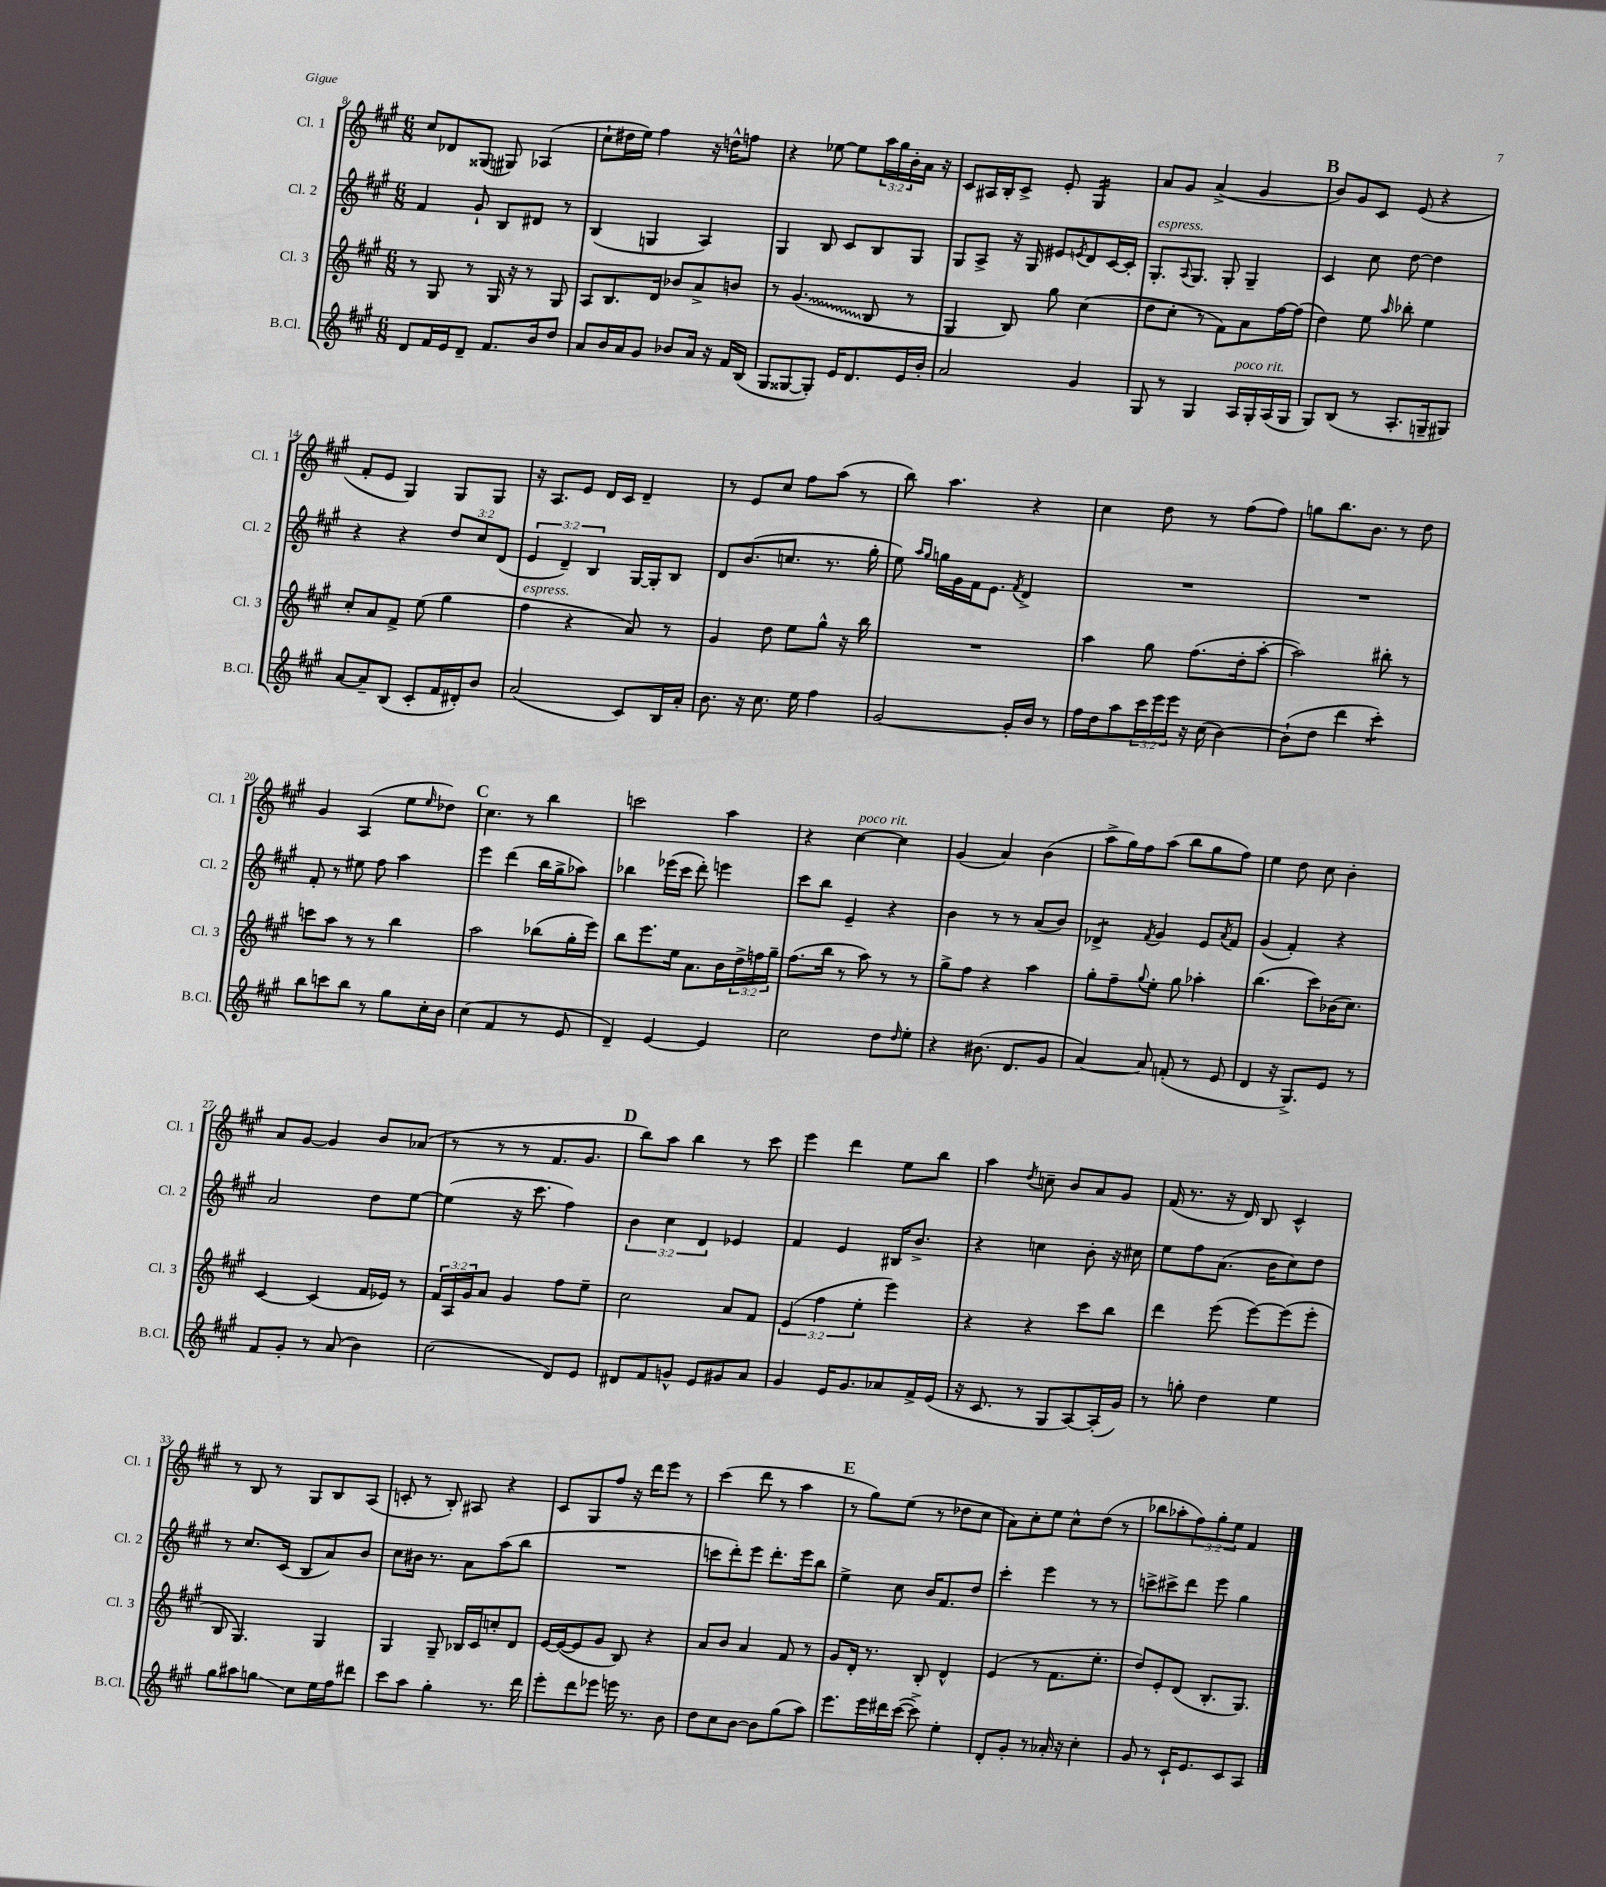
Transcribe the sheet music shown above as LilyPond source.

<<
\new StaffGroup <<
\new Staff = "s0" \with { instrumentName = "Cl. 1" shortInstrumentName = "Cl. 1" } {
    \clef treble \key a \major \numericTimeSignature \time 6/8 \override Staff.TupletNumber.text = #tuplet-number::calc-fraction-text
    cis''8 des'8 gisis8( gis8) aes4( |
    cis''8-! dis''16 e''16) fis''4 r16 d''16-^ f''8 |
    r4 ees''8~ ees''8 \tuplet 3/2 { a''16 gis''16 b'16-. } a'16 r16 |
    cis'8 ais16 b16-. cis'8-> e'8-. gis4:16 |
    a'8 gis'8 a'4->( gis'4 |
    \mark \markup { \bold "B" } b'8) gis'8 cis'8 e'8( r4 |
    fis'8-. e'8 gis4) gis8 gis8 |
    r16 a8. e'8 d'16 cis'16 d'4-- |
    r8 e'8 cis''8 fis''8 a''8( r8 |
    b''8) a''4. r4 |
    cis''4 d''8 r8 fis''8( fis''8) |
    g''8 b''8. b'8. r8 d''8 |
    gis'4 a4( e''8 \grace { e''16 } des''8) |
    \mark \markup { \bold "C" } cis''4. r8 b''4 |
    c'''2 a''4 |
    r4 cis''4~^\markup { \italic "poco rit." } cis''4 |
    gis'4( a'4) b'4( |
    a''8-> gis''16) fis''16 a''8( b''8 gis''8 fis''8) |
    e''4 d''8 cis''8 b'4-. |
    a'8 gis'8~ gis'4 b'8 aes'8( |
    r8 r8 r8 fis'8. gis'8. |
    \mark \markup { \bold "D" } b''8) a''8 b''4 r8 cis'''8 |
    e'''4 d'''4 e''8 b''8 |
    a''4 \acciaccatura { d''8 } c''8-- b'8 a'8 gis'8 |
    fis'16( r8. r16 d'16) b8 cis'4-^ |
    r8 b8 r8 gis8 b8 a8( |
    c'8-. r8 b8-.) ais8 r4 |
    cis'8 gis8 fis''8 r16 d'''16 e'''8 r8 |
    cis'''4( d'''8 r8 a''4 |
    \mark \markup { \bold "E" } r8 gis''8) e''8( r8 des''8 cis''8 |
    a'8) cis''8-. e''8 cis''8-^ d''8( r8 |
    bes''8 aes''8-. \tuplet 3/2 { fis''8) gis''8-. e''8 } fis'4 \bar "|." |
}
\new Staff = "s1" \with { instrumentName = "Cl. 2" shortInstrumentName = "Cl. 2" } {
    \clef treble \key a \major \numericTimeSignature \time 6/8 \override Staff.TupletNumber.text = #tuplet-number::calc-fraction-text
    fis'4 gis'8-! b8 dis'8 r8 |
    b4( g4 a4) |
    gis4 b8 cis'8 b8 gis8 |
    gis8 a8-> r16 gis16 eis'8 \acciaccatura { e'8 } d'8 cis'16~ cis'16-. |
    gis8.-.^\markup { \italic "espress." } \appoggiatura { a8 } gis8. gis8-. gis4-- |
    \mark \markup { \bold "B" } cis'4 cis''8 d''8~ d''4 |
    r4 r4 \tuplet 3/2 { d''8 cis''8 d'8( } |
    \tuplet 3/2 { e'4 d'4--) b4 } gis16~ gis16-. b8 |
    d'8 b'8.( c''8. r8. gis''16-. |
    e''8) \grace { a''16 gis''16 } g''16 gis'16 fis'16 e'8. \acciaccatura { fis'8 } d'4-> |
    R2. |
    R2. |
    fis'8-. r8 eis''8 fis''8 a''4 |
    \mark \markup { \bold "C" } e'''4 d'''4( b''16 gis''16-> aes''8) |
    bes''4 ees'''16( cis'''16 d'''8-.) e'''4 |
    cis'''8 b''8 e'4-- r4 |
    b'4 r8 r8 a'8( b'8) |
    des'4:8-> \acciaccatura { fis'8 } gis'4 e'8 \acciaccatura { a'8 } fis'8 |
    gis'4( fis'4-.) r4 |
    a'2 d''8 e''8~ |
    e''4( r16 cis'''8. fis''4) |
    \mark \markup { \bold "D" } \tuplet 3/2 { b'4 cis''4 d'4 } ees'4 |
    fis'4 e'4 bis16 b'8.-> |
    r4 c''4 b'8-. r16 cis''16 |
    e''8 fis''8 a'8.( b'16 cis''8) d''8 |
    r8 cis''8. cis'16( b8 a'8) b'8 |
    cis''8 bis'16 r8. a'8 a''8( b''8 |
    R2. |
    c'''8 d'''8-.) e'''8 d'''8.-. e'''16 b''8 |
    \mark \markup { \bold "E" } e''4-> cis''8 b'16 fis'8. d''8 |
    cis'''4-. e'''4 r8 r8 |
    c'''8-> cis'''8-> d'''8 e'''8 gis''4 \bar "|." |
}
\new Staff = "s2" \with { instrumentName = "Cl. 3" shortInstrumentName = "Cl. 3" } {
    \clef treble \key a \major \numericTimeSignature \time 6/8 \override Staff.TupletNumber.text = #tuplet-number::calc-fraction-text
    r8 gis8 r8 gis16 r16 r8 gis8 |
    a8 b8. d'16 bes'8 a'8-> b'8 |
    r8 \once \override Glissando.style = #'zigzag gis'4.\glissando( b8 r8 |
    gis4 b8) gis''8 cis''4( |
    d''8 cis''8-. r8 fis'8) a'8 fis''16~ fis''16( |
    \mark \markup { \bold "B" } d''4) e''8 \grace { a''16 } bes''8-. e''4 |
    cis''8-. a'8 fis'8-> e''8( gis''4 |
    fis''4^\markup { \italic "espress." } r4 a'8) r8 |
    gis'4 d''8 e''8 gis''8-^ r16 b''16 |
    R2. |
    a''4 gis''8 fis''8.( d''16-. a''8~-. |
    a''2) bis''8-. r8 |
    c'''8 a''8 r8 r8 b''4 |
    \mark \markup { \bold "C" } a''2 bes''8( gis''16-. e'''16) |
    b''8 e'''8. e''16 a'8. b'16 \tuplet 3/2 { d''16-> f''16 gis''16-- } |
    fis''8.( b''16 r8 a''8) r8 r8 |
    gis''8-> fis''8 r4 a''4 |
    gis''8-. fis''8-- \appoggiatura { gis''8 } e''8-. gis''8 aes''4-. |
    b''4.( cis'''8) bes'16( cis''8.) |
    cis'4~ cis'4( fis'16 ees'16) r8 |
    \tuplet 3/2 { fis'16 a16 gis'16 } a'8 gis'4 fis''8 e''8-- |
    \mark \markup { \bold "D" } cis''2 a'8 fis'8 |
    \tuplet 3/2 { e'4( fis''4 e''4-. } e'''4) |
    r4 r4 cis'''8 b''8 |
    d'''4 e'''8( e'''8~) e'''8( e'''8-. |
    b8 gis4.) gis4 |
    gis4 gis8-- bes16 cis'16 c''8-. d'8 |
    e'16~ e'16~( e'8 gis'8 b8) r4 |
    a'8 b'8 a'4 fis'8 r8 |
    \mark \markup { \bold "E" } gis'8 d'16-. r8. b8-. d'4-^ |
    e'4( r8 fis'8. e''8.-. |
    d''8) e'8-. d'8( b8.-. gis8.) \bar "|." |
}
\new Staff = "s3" \with { instrumentName = "B.Cl." shortInstrumentName = "B.Cl." } {
    \clef treble \key a \major \numericTimeSignature \time 6/8 \override Staff.TupletNumber.text = #tuplet-number::calc-fraction-text
    d'8 fis'16 e'16 d'8-- fis'8. b'16 d''8 |
    a'8 b'16 a'16 gis'8 bes'8 a'16 r16 fis'16 b16( |
    gis8 gisis8~ gisis8-.) e'16 d'8. e'16 b'16-. |
    a'2 gis'4 |
    gis8 r8 gis4 a16^\markup { \italic "poco rit." } gis16-. a16( gis16 |
    \mark \markup { \bold "B" } gis8) b8( r8 a8.-. g16-- gis8) |
    a'8~ a'8-- b8( cis'8-. fis'16 dis'16-.) b'8 |
    a'2( cis'8) b16 a'16-. |
    b'8. r16 cis''8. e''16 fis''4 |
    gis'2~ gis'16-. b'16 r8 |
    fis''16 d''16 a''8 \tuplet 3/2 { cis'''16 e'''16 e'''16 } r16 cis''16( b'4~) |
    b'8-!( d''8 d'''4 cis'''4:8-.) |
    b''8 c'''8 b''8 r8 gis''8 cis''16-. b'16 |
    \mark \markup { \bold "C" } cis''4( fis'4 r8 e'8 |
    d'4--) e'4~ e'4 |
    cis''2 d''8 \grace { d''16 } e''8-. |
    r4 bis'8.( d'8. gis'8 |
    a'4~) a'8 f'8-.( r8 e'8 |
    d'4 r16 gis8.->) e'8 r8 |
    fis'8 gis'8-. r8 a'8( b'4) |
    cis''2( d'8) e'8 |
    \mark \markup { \bold "D" } dis'8 fis'8 g'8-^ e'8 gis'8 a'8 |
    gis'4 e'16 gis'8. aes'8 fis'16-> e'16( |
    r16 cis'8. r8 gis8 a8~) a16-.( gis'16) |
    r8 g''8-. d''4 e''4 |
    gis''8 ais''8 g''8\glissando cis''8 e''16 fis''16 dis'''8 |
    cis'''8 a''8 gis''4-. r8. d'''16 |
    e'''8-. d'''8 ees'''8 e'''16 r8. b'8 |
    d''8 cis''8 b'8~ b'8 gis''8( a''8) |
    \mark \markup { \bold "E" } e'''8. e'''16 dis'''16 cis'''16~( cis'''8->) e''4-. |
    d'8-. gis'8-. r8 aes'16-. r16 cis''4-. |
    gis'8 r8 cis'16-! e'8. cis'8 a8 \bar "|." |
}
>>
>>
\layout { \context { \Score currentBarNumber = #8 } }
